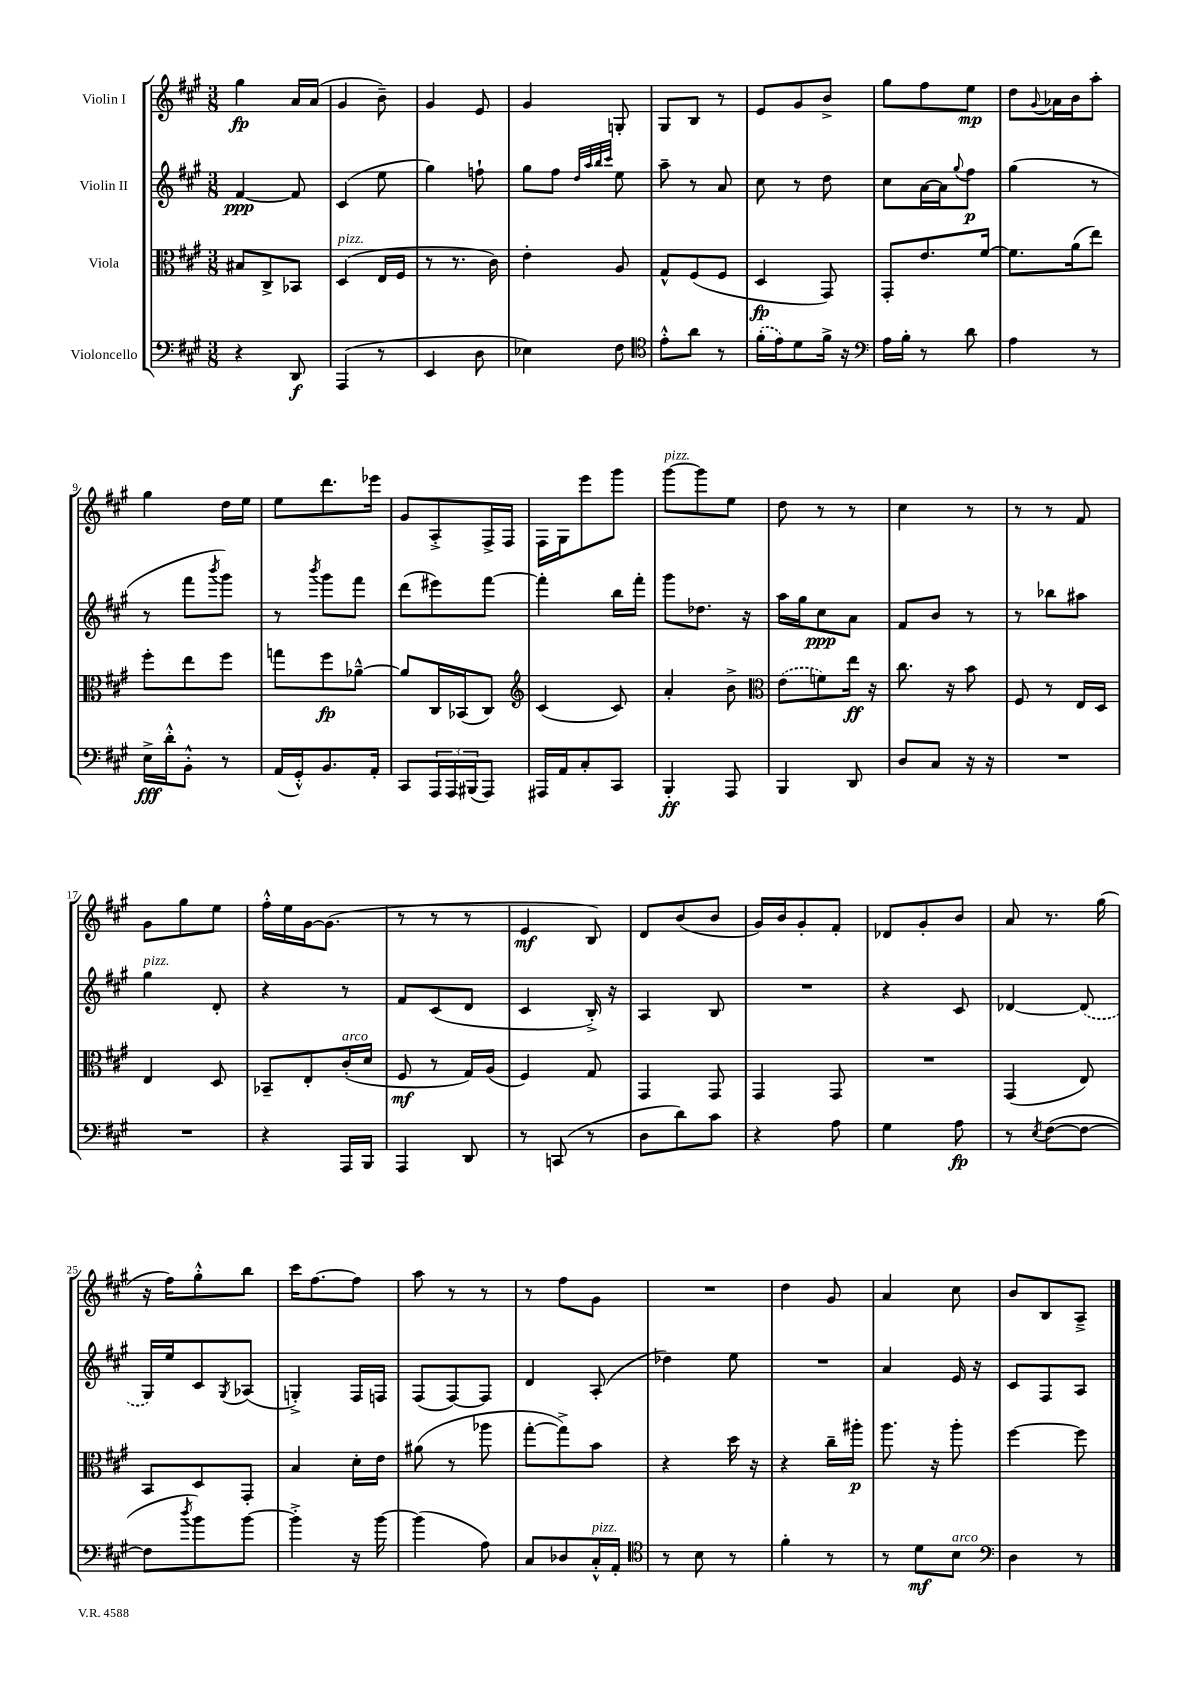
<<
\new StaffGroup <<
\new Staff = "s0" \with { instrumentName = "Violin I" } {
    \clef treble \key a \major \numericTimeSignature \time 3/8
    gis''4\fp a'16 a'16( |
    gis'4 b'8--) |
    gis'4 e'8 |
    gis'4 g8-. |
    gis8 b8 r8 |
    e'8 gis'8 b'8-> |
    gis''8 fis''8 e''8\mp |
    d''8 \appoggiatura { gis'8 } aes'16 b'16 a''8-. |
    gis''4 d''16 e''16 |
    e''8 d'''8. ees'''16 |
    gis'8 a8-.-> fis16-> fis16 |
    fis16 gis16 e'''8 gis'''8 |
    gis'''8~^\markup { \italic "pizz." } gis'''8 e''8 |
    d''8 r8 r8 |
    cis''4 r8 |
    r8 r8 fis'8 |
    gis'8 gis''8 e''8 |
    fis''16-.-^ e''16 gis'16~ gis'8.( |
    r8 r8 r8 |
    e'4\mf b8) |
    d'8 b'8( b'8 |
    gis'16) b'16 gis'8-. fis'8-. |
    des'8 gis'8-. b'8 |
    a'8 r8. gis''16( |
    r16 fis''16) gis''8-.-^ b''8 |
    cis'''16 fis''8.~ fis''8 |
    a''8 r8 r8 |
    r8 fis''8 gis'8 |
    R4. |
    d''4 gis'8 |
    a'4 cis''8 |
    b'8 b8 a8---> \bar "|." |
}
\new Staff = "s1" \with { instrumentName = "Violin II" } {
    \clef treble \key a \major \numericTimeSignature \time 3/8
    fis'4~\ppp fis'8 |
    cis'4( e''8 |
    gis''4) f''8-! |
    gis''8 fis''8 \grace { d''32 a''32 b''32 cis'''32 } e''8 |
    a''8-- r8 a'8 |
    cis''8 r8 d''8 |
    cis''8 a'16~ a'16 \appoggiatura { gis''8 } fis''8\p |
    gis''4( r8 |
    r8 fis'''8 \acciaccatura { b'''8 } gis'''8) |
    r8 \acciaccatura { b'''8 } gis'''8 fis'''8 |
    d'''8( eis'''8) fis'''8~ |
    fis'''4-. b''16 fis'''16-. |
    gis'''8 des''8. r16 |
    a''16 gis''16 cis''8\ppp a'8 |
    fis'8 b'8 r8 |
    r8 bes''8 ais''8 |
    gis''4^\markup { \italic "pizz." } d'8-. |
    r4 r8 |
    fis'8 cis'8( d'8 |
    cis'4 b16-.->) r16 |
    a4 b8 |
    R4. |
    r4 cis'8 |
    des'4~ \once \slurDashed des'8( |
    gis16) e''16 cis'8 \acciaccatura { gis8 } aes8( |
    g4-.->) fis16 f16 |
    fis8( fis8~) fis8 |
    d'4 a8-.( |
    des''4) e''8 |
    R4. |
    a'4 e'16 r16 |
    cis'8 fis8 a8 \bar "|." |
}
\new Staff = "s2" \with { instrumentName = "Viola" } {
    \clef alto \key a \major \numericTimeSignature \time 3/8
    bis8 cis8-> bes,8 |
    d4^\markup { \italic "pizz." }( e16 fis16 |
    r8 r8. cis'16) |
    e'4-. a8 |
    gis8-^ fis8( fis8 |
    d4\fp gis,8) |
    gis,8-. e'8. fis'16~ |
    fis'8. a'16( e''8) |
    fis''8-. e''8 fis''8 |
    g''8 fis''8\fp aes'8~---^ |
    aes'8 cis16 bes,16( cis8) |
    \clef treble cis'4( cis'8) |
    a'4-. b'8-> |
    \clef alto \once \slurDashed e'8( f'8) e''16\ff r16 |
    cis''8. r16 b'8 |
    fis8 r8 e16 d16 |
    e4 d8 |
    bes,8-- e8-. cis'16-.^\markup { \italic "arco" }( d'16 |
    fis8\mf r8 gis16) a16( |
    fis4) gis8 |
    gis,4 gis,8 |
    gis,4 gis,8 |
    R4. |
    gis,4( e8) |
    b,8 d8 gis,8-. |
    b4 d'16-. e'16 |
    ais'8( r8 aes''8 |
    gis''8~-. gis''8->) b'8 |
    r4 d''16 r16 |
    r4 cis''16-- ais''16-.\p |
    a''8. r16 a''8-. |
    fis''4~ fis''8 \bar "|." |
}
\new Staff = "s3" \with { instrumentName = "Violoncello" } {
    \clef bass \key a \major \numericTimeSignature \time 3/8
    r4 d,8\f |
    a,,4( r8 |
    e,4 d8 |
    ees4) fis8 |
    \clef tenor e'8-.-^ a'8 r8 |
    \once \slurDashed fis'16-.( e'16) d'8 fis'16-> r16 |
    \clef bass a16 b16-. r8 d'8 |
    a4 r8 |
    e16->\fff d'16-.-^ b,8-.-^ r8 |
    a,16( gis,16-.-^) b,8. a,16-. |
    cis,8 \tuplet 3/2 { a,,16 a,,16 bis,,16( } a,,8) |
    ais,,16 a,16 cis8-. cis,8 |
    b,,4-.\ff a,,8 |
    b,,4 d,8 |
    d8 cis8 r16 r16 |
    R4. |
    R4. |
    r4 a,,16 b,,16 |
    a,,4 d,8 |
    r8 c,8( r8 |
    d8 d'8) cis'8 |
    r4 a8 |
    gis4 a8\fp |
    r8 \acciaccatura { e8 } fis8~( fis8~ |
    fis8 \acciaccatura { d''8 } b'8) b'8~ |
    b'4-.-> r16 b'16~ |
    b'4( a8) |
    cis8 des8 cis16-.-^^\markup { \italic "pizz." } a,16-. |
    \clef tenor r8 b8 r8 |
    fis'4-. r8 |
    r8 d'8\mf b8^\markup { \italic "arco" } |
    \clef bass d4 r8 \bar "|." |
}
>>
>>
